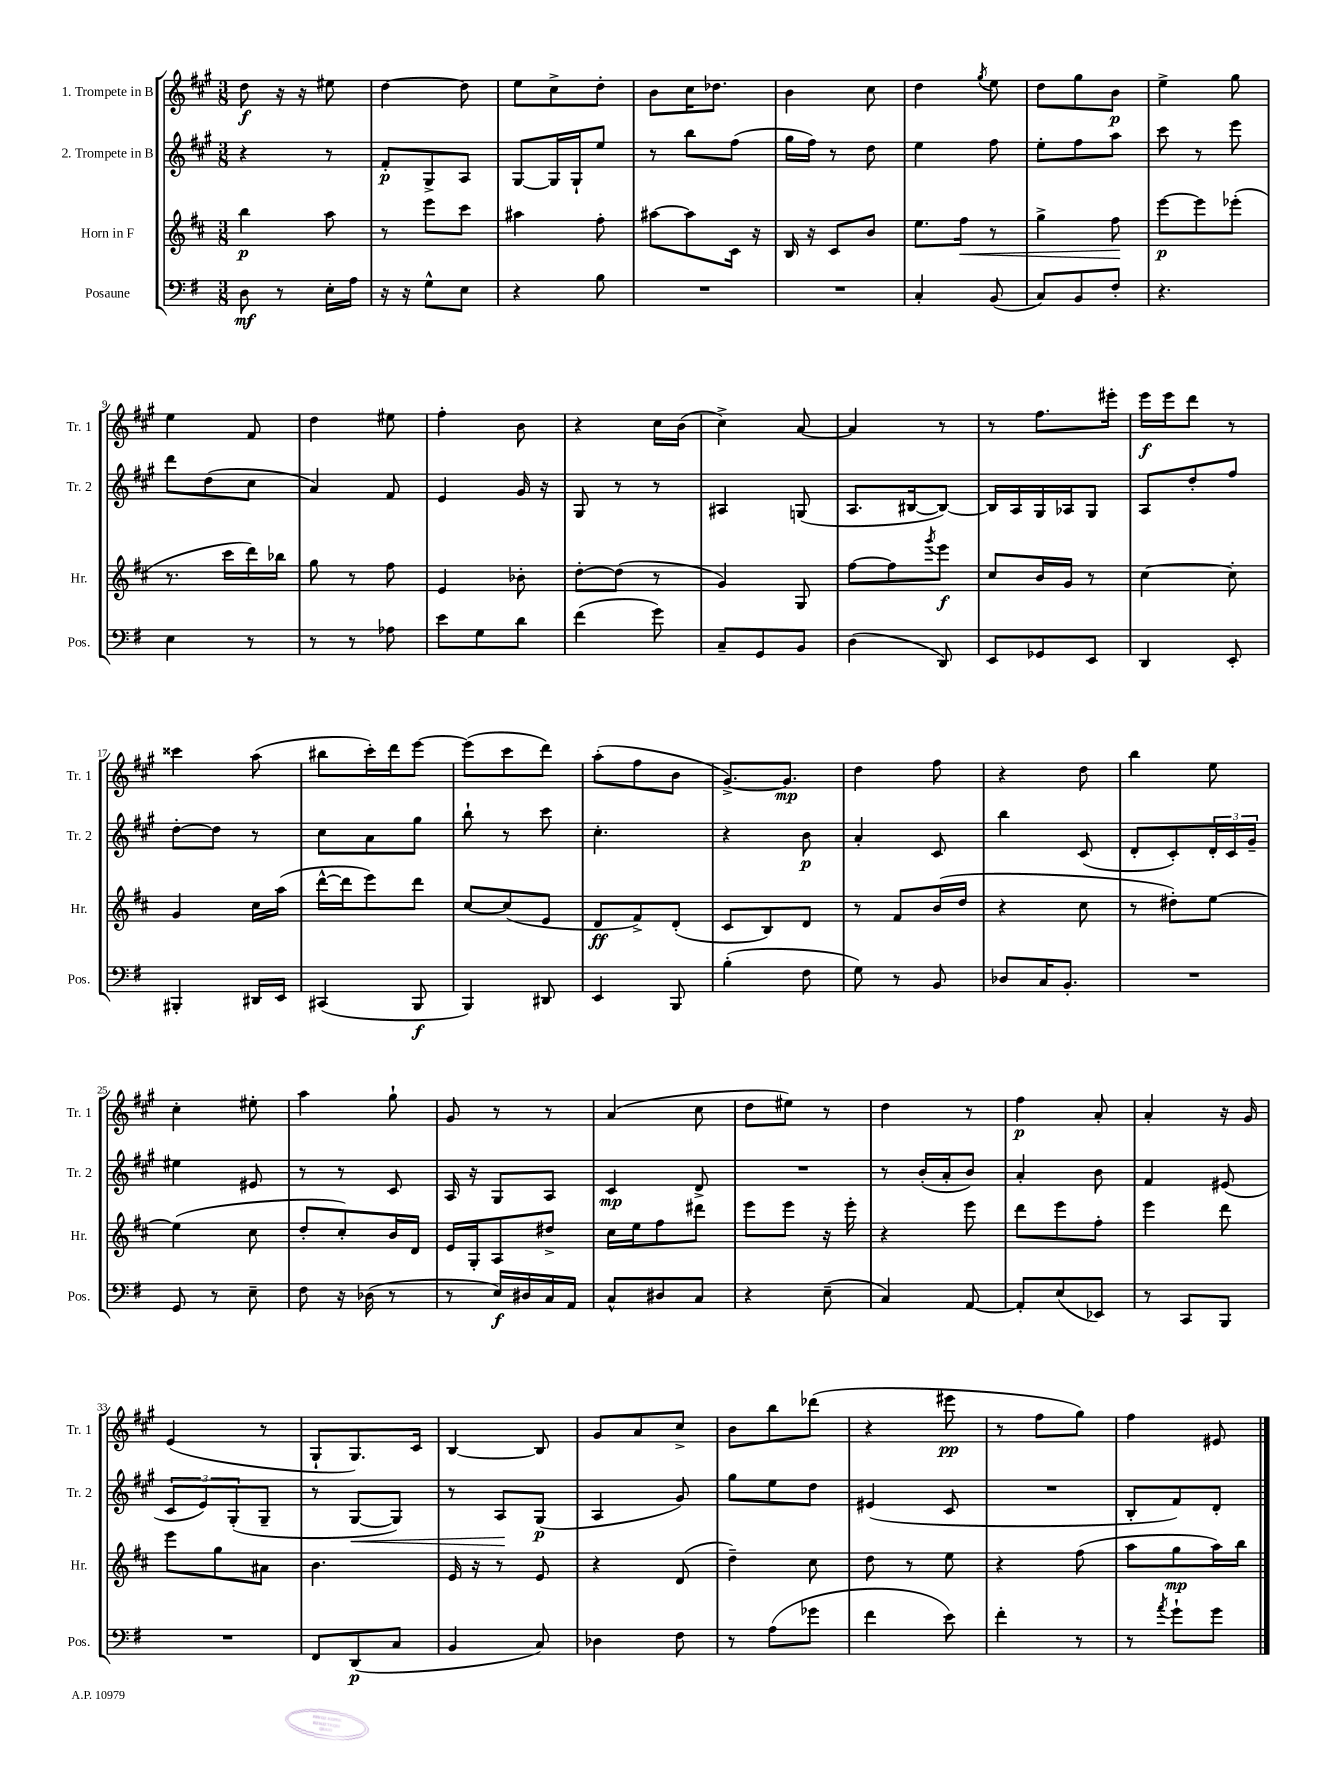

**kern	**dynam	**kern	**dynam	**kern	**dynam	**kern	**dynam
*part4	*part4	*part3	*part3	*part2	*part2	*part1	*part1
*staff4	*staff4	*staff3	*staff3	*staff2	*staff2	*staff1	*staff1
*I"Posaune	*	*I"Horn in F	*	*I"2. Trompete in B	*	*I"1. Trompete in B	*
*I'Pos.	*	*I'Hr.	*	*I'Tr. 2	*	*I'Tr. 1	*
*clefF4	*	*clefG2	*	*clefG2	*	*clefG2	*
*k[f#]	*	*k[f#c#]	*	*k[f#c#g#]	*	*k[f#c#g#]	*
*M3/8	*	*M3/8	*	*M3/8	*	*M3/8	*
=1	=1	=1	=1	=1	=1	=1	=1
8D\	mf	4bb\	p	4r	.	8dd\	f
8r	.	.	.	.	.	16r	.
.	.	.	.	.	.	16r	.
16E'\LL	.	8aa\	.	8r	.	8ee#X\	.
16A\JJ	.	.	.	.	.	.	.
=2	=2	=2	=2	=2	=2	=2	=2
16r	.	8r	.	8f#'/L	p	[4dd\	.
16r	.	.	.	.	.	.	.
8G^^\L	.	8eee\L	.	8G#^/	.	.	.
8E\J	.	8ccc#\J	.	8A/J	.	8dd\]	.
=3	=3	=3	=3	=3	=3	=3	=3
4r	.	4aa#X\	.	[8G#/L	.	8ee\L	.
.	.	.	.	16G#/L]	.	8cc#^\	.
.	.	.	.	16G#`/J	.	.	.
8B\	.	8ff#'\	.	8ee/J	.	8dd'\J	.
=4	=4	=4	=4	=4	=4	=4	=4
4.r	.	[8aa#X\L	.	8r	.	8b\L	.
.	.	8aa#\]	.	8bb\L	.	16cc#\K	.
.	.	.	.	.	.	8.dd-X\J	.
.	.	16c#\Jk	.	(8ff#\J	.	.	.
.	.	16r	.	.	.	.	.
=5	=5	=5	=5	=5	=5	=5	=5
4.r	.	16B/	.	16gg#\LL	.	4b\	.
.	.	16r	.	16ff#\JJ)	.	.	.
.	.	8c#/L	.	8r	.	.	.
.	.	8b/J	.	8dd\	.	8cc#\	.
=6	=6	=6	=6	=6	=6	=6	=6
4C'/	.	8.ee\L	.	4ee\	.	4dd\	.
!	!	!	!LO:HP:b	!	!	!	!
.	.	16ff#\Jk	<	.	.	.	.
.	.	.	.	.	.	8qgg#/	.
(8BB/	.	8r	.	8ff#\	.	8ee\	.
=7	=7	=7	=7	=7	=7	=7	=7
8C/L)	.	4gg^\	.	8ee'\L	.	8dd\L	.
8BB/	.	.	.	8ff#\	.	8gg#\	.
8F#'/J	.	8ff#\	.	8aa\J	.	8b\J	p
.	.	.	[	.	.	.	.
=8	=8	=8	=8	=8	=8	=8	=8
4.r	.	[8eee\L	p	8ccc#\	.	4ee^\	.
.	.	8eee\]	.	8r	.	.	.
.	.	(8eee-X'\J	.	8eee\	.	8gg#\	.
!!LO:LB:g=z
=9	=9	=9	=9	=9	=9	=9	=9
4E\	.	8.r	.	8ddd\L	.	4ee\	.
.	.	.	.	(8dd\	.	.	.
.	.	16ccc#\LL	.	.	.	.	.
8r	.	16ddd\)	.	8cc#\J	.	8f#/	.
.	.	16bb-X\JJ	.	.	.	.	.
=10	=10	=10	=10	=10	=10	=10	=10
8r	.	8gg\	.	4a/)	.	4dd\	.
8r	.	8r	.	.	.	.	.
8A-X\	.	8ff#\	.	8f#/	.	8ee#X\	.
=11	=11	=11	=11	=11	=11	=11	=11
8e\L	.	4e/	.	4e/	.	4ff#'\	.
8G\	.	.	.	.	.	.	.
8d\J	.	8b-X'\	.	16g#/	.	8b\	.
.	.	.	.	16r	.	.	.
=12	=12	=12	=12	=12	=12	=12	=12
(4f#\	.	[8dd'\L	.	8G#/	.	4r	.
.	.	(8dd\J]	.	8r	.	.	.
8g\)	.	8r	.	8r	.	16cc#\LL	.
.	.	.	.	.	.	(16b\JJ	.
=13	=13	=13	=13	=13	=13	=13	=13
8C~/L	.	4g/)	.	4A#X/	.	4cc#^\)	.
8GG/	.	.	.	.	.	.	.
8BB/J	.	8G/	.	(8Gn/	.	[8a/	.
=14	=14	=14	=14	=14	=14	=14	=14
(4D\	.	[8ff#\L	.	8.A/L	.	4a/]	.
.	.	8ff#\]	.	.	.	.	.
.	.	.	.	[16B#X/k	.	.	.
.	.	8qggg/	.	.	.	.	.
8DD/)	.	8eee\J	f	8B#/J_)	.	8r	.
=15	=15	=15	=15	=15	=15	=15	=15
8EE/L	.	8cc#/L	.	16B#/LL]	.	8r	.
.	.	.	.	16A/	.	.	.
8GG-X/	.	16b/L	.	16G#/	.	8.ff#\L	.
.	.	16g/JJ	.	16A-X/J	.	.	.
8EE/J	.	8r	.	8G#/J	.	.	.
.	.	.	.	.	.	16eee#X'\Jk	.
=16	=16	=16	=16	=16	=16	=16	=16
4DD/	.	[4cc#\	.	8A/L	.	16eee\LL	f
.	.	.	.	.	.	16eee\J	.
.	.	.	.	8dd'/	.	8ddd\J	.
8EE'/	.	8cc#'\]	.	8ff#/J	.	8r	.
!!LO:LB:g=z
=17	=17	=17	=17	=17	=17	=17	=17
4BBB#X'/	.	4g/	.	[8dd'\L	.	4ccc##X\	.
.	.	.	.	8dd\J]	.	.	.
16DD#X/LL	.	16cc#\LL	.	8r	.	(8aa\	.
16EE/JJ	.	(16aa\JJ	.	.	.	.	.
=18	=18	=18	=18	=18	=18	=18	=18
(4CC#X/	.	[16ddd^^\LL	.	8cc#\L	.	8bb#X\L	.
.	.	16ddd\J]	.	.	.	.	.
.	.	8eee\)	.	8a\	.	16ccc#'\L)	.
.	.	.	.	.	.	16ddd\J	.
8BBB/	f	8ddd\J	.	8gg#\J	.	[8eee\J	.
=19	=19	=19	=19	=19	=19	=19	=19
4BBB/)	.	[8cc#/L	.	8bb`\	.	(8eee\L]	.
.	.	(8cc#/]	.	8r	.	8ccc#\	.
8DD#X/	.	8e/J	.	8ccc#\	.	8ddd\J)	.
=20	=20	=20	=20	=20	=20	=20	=20
4EE/	.	8d/L	ff	4.cc#'\	.	(8aa'\L	.
.	.	8f#^/)	.	.	.	8ff#\	.
8BBB/	.	(8d'/J	.	.	.	8b\J	.
=21	=21	=21	=21	=21	=21	=21	=21
(4B'\	.	8c#/L	.	4r	.	[8.g#^/L)	.
.	.	8B/)	.	.	.	.	.
.	.	.	.	.	.	8.g#/J]	mp
8F#\	.	8d/J	.	8b\	p	.	.
=22	=22	=22	=22	=22	=22	=22	=22
8G\)	.	8r	.	4a'/	.	4dd\	.
8r	.	8f#/L	.	.	.	.	.
8BB/	.	(16b/L	.	8c#/	.	8ff#\	.
.	.	16dd/JJ	.	.	.	.	.
=23	=23	=23	=23	=23	=23	=23	=23
8D-X/L	.	4r	.	4bb\	.	4r	.
16C/K	.	.	.	.	.	.	.
8.BB'/J	.	.	.	.	.	.	.
.	.	8cc#\	.	(8c#/	.	8dd\	.
=24	=24	=24	=24	=24	=24	=24	=24
4.r	.	8r	.	8d'/L	.	4bb\	.
.	.	8dd#X'\L)	.	8c#'/)	.	.	.
.	.	[8ee\J	.	24d'/L	.	8ee\	.
.	.	.	.	24c#/	.	.	.
.	.	.	.	24g#~/JJ	.	.	.
!!LO:LB:g=z
=25	=25	=25	=25	=25	=25	=25	=25
8GG/	.	(4ee\]	.	4ee#X\	.	4cc#'\	.
8r	.	.	.	.	.	.	.
8E~\	.	8cc#\	.	8e#X/	.	8ee#X'\	.
=26	=26	=26	=26	=26	=26	=26	=26
8F#\	.	8dd'/L	.	8r	.	4aa\	.
16r	.	8cc#'/)	.	8r	.	.	.
(16D-X\	.	.	.	.	.	.	.
8r	.	16b/L	.	8c#/	.	8gg#`\	.
.	.	16d/JJ	.	.	.	.	.
=27	=27	=27	=27	=27	=27	=27	=27
8r	.	16e/LL	.	16A/	.	8g#/	.
.	.	16G'/J	.	16r	.	.	.
16E/LL)	f	8A/	.	8G#/L	.	8r	.
16D#X/	.	.	.	.	.	.	.
16C/	.	8dd#X^/J	.	8A/J	.	8r	.
16AA/JJ	.	.	.	.	.	.	.
=28	=28	=28	=28	=28	=28	=28	=28
8C^^/L	.	16cc#\LL	.	4c#/	mp	(4a/	.
.	.	16ee\J	.	.	.	.	.
8D#X/	.	8ff#\	.	.	.	.	.
8C/J	.	8ddd#X\J	.	8d^/	.	8cc#\	.
=29	=29	=29	=29	=29	=29	=29	=29
4r	.	8eee\L	.	4.r	.	8dd\L	.
.	.	8eee\J	.	.	.	8ee#X\J)	.
(8E~\	.	16r	.	.	.	8r	.
.	.	16eee'\	.	.	.	.	.
=30	=30	=30	=30	=30	=30	=30	=30
4C/)	.	4r	.	8r	.	4dd\	.
.	.	.	.	(16b'/LL	.	.	.
.	.	.	.	16a'/J	.	.	.
[8AA/	.	8eee\	.	8b/J)	.	8r	.
=31	=31	=31	=31	=31	=31	=31	=31
8AA'/L]	.	8ddd\L	.	4a'/	.	4ff#\	p
(8E/	.	8eee\	.	.	.	.	.
8EE-X/J)	.	8ff#'\J	.	8b\	.	8a'/	.
=32	=32	=32	=32	=32	=32	=32	=32
8r	.	4eee\	.	4f#/	.	4a'/	.
8CC/L	.	.	.	.	.	.	.
8BBB/J	.	8ddd\	.	(8e#X/	.	16r	.
.	.	.	.	.	.	16g#/	.
!!LO:LB:g=z
=33	=33	=33	=33	=33	=33	=33	=33
4.r	.	8eee\L	.	12c#/L	.	(4e/	.
.	.	.	.	12e/)	.	.	.
.	.	8gg\	.	.	.	.	.
.	.	.	.	(12G#'/	.	.	.
.	.	8a#X\J	.	8G#~/J	.	8r	.
=34	=34	=34	=34	=34	=34	=34	=34
8FF#/L	.	4.b\	.	8r	.	8G#`/L	.
!	!	!	!	!	!LO:HP:b	!	!
(8DD/	p	.	.	[8G#/L	<	8.G#/)	.
8C/J	.	.	.	8G#/J])	.	.	.
.	.	.	.	.	.	16c#/Jk	.
=35	=35	=35	=35	=35	=35	=35	=35
4BB/	.	16e/	.	8r	.	[4B/	.
.	.	16r	.	.	.	.	.
.	.	8r	.	8A/L	.	.	.
8C/)	.	8e/	.	(8G#/J	[ p	8B/]	.
=36	=36	=36	=36	=36	=36	=36	=36
4D-X\	.	4r	.	4A/	.	8g#/L	.
.	.	.	.	.	.	8a/	.
8F#\	.	(8d/	.	8g#/)	.	8cc#^/J	.
=37	=37	=37	=37	=37	=37	=37	=37
8r	.	4dd~\)	.	8gg#\L	.	8b\L	.
(8A\L	.	.	.	8ee\	.	8bb\	.
8g-X\J	.	8cc#\	.	8dd\J	.	(8ddd-X\J	.
=38	=38	=38	=38	=38	=38	=38	=38
4f#\	.	8dd\	.	(4e#X/	.	4r	.
.	.	8r	.	.	.	.	.
8e\)	.	8ee\	.	8c#/	.	8eee#X\	pp
=39	=39	=39	=39	=39	=39	=39	=39
4f#'\	.	4r	.	4.r	.	8r	.
.	.	.	.	.	.	8ff#\L	.
8r	.	(8ff#\	.	.	.	8gg#\J)	.
=40	=40	=40	=40	=40	=40	=40	=40
8r	.	8aa\L	.	8B'/L	.	4ff#\	.
8qa/	.	.	.	.	.	.	.
8g`\L	.	8gg\	mp	8f#/)	.	.	.
8g\J	.	16aa\L)	.	8d'/J	.	8e#X/	.
.	.	16bb\JJ	.	.	.	.	.
==	==	==	==	==	==	==	==
*-	*-	*-	*-	*-	*-	*-	*-
